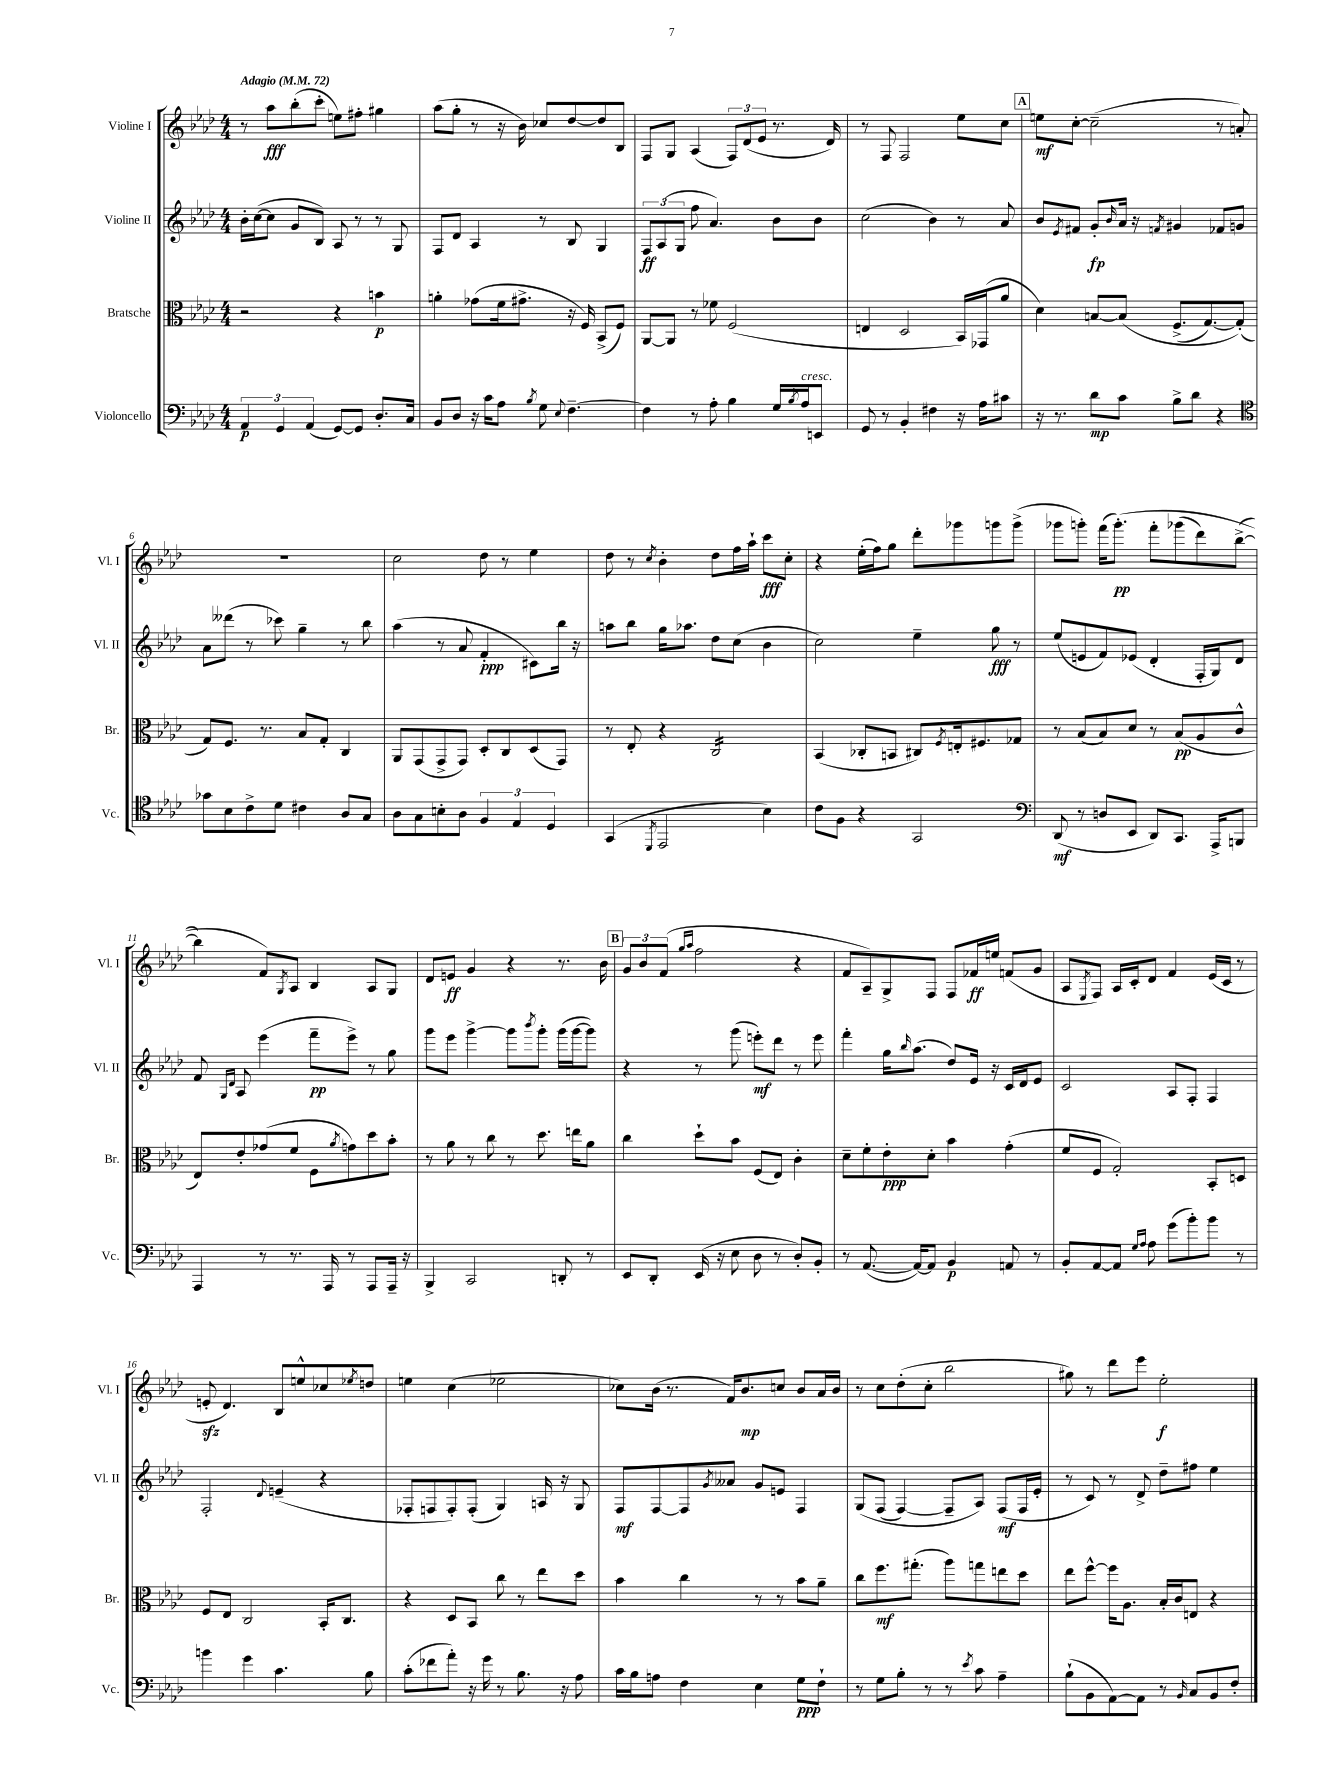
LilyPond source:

<<
\new StaffGroup <<
\new Staff = "s0" \with { instrumentName = "Violine I" shortInstrumentName = "Vl. I" } {
    \clef treble \key aes \major \numericTimeSignature \time 4/4 \tempo "Adagio" 4 = 72
    r8 aes''8\fff bes''8-.( c'''8-. e''8) fis''8-. gis''4 |
    aes''8( g''8-. r8 r16 bes'16) ces''8 des''8~ des''8 bes8 |
    f8 g8 aes4( \tuplet 3/2 { f8) des'8( ees'8 } r8. des'16) |
    r8 f8 f2 ees''8 c''8 |
    \mark \markup { \box "A" } e''8\mf c''8~-. c''2--( r8 a'8-.) |
    R1 |
    c''2 des''8 r8 ees''4 |
    des''8 r8 \acciaccatura { c''8 } bes'4-. des''8 f''16 aes''16-! c'''8\fff c''8-. |
    r4 ees''16-.( f''16) g''8 des'''8-. ges'''8 g'''8 g'''8->( |
    ges'''8 g'''8-.) f'''16( g'''8.-.\pp)\( f'''8-. ges'''8( des'''8) bes''8~->( |
    bes''4) f'8\) \acciaccatura { g8 } aes8 bes4 aes8 g8 |
    des'8 e'8\ff g'4 r4 r8. bes'16 |
    \mark \markup { \box "B" } \tuplet 3/2 { g'8 bes'8 f'8( } \grace { g''16 aes''16 } f''2 r4 |
    f'8 aes8--) g8-> f8 f8 fes'16\ff e''16 f'8( g'8 |
    aes8 \acciaccatura { ees8 } f8) aes16 c'16-. des'8 f'4 ees'16( c'16 r8 |
    e'8-.\sfz des'4.) bes8 e''8-^ ces''8 \acciaccatura { ees''8 } d''8 |
    e''4 c''4( ees''2 |
    ces''8) bes'16( r8. f'16) bes'8.\mp c''8 bes'8 aes'16 bes'16 |
    r8 c''8 des''8-.( c''8-. bes''2 |
    gis''8) r8 des'''8 ees'''8 ees''2-.\f \bar "|." |
}
\new Staff = "s1" \with { instrumentName = "Violine II" shortInstrumentName = "Vl. II" } {
    \clef treble \key aes \major \numericTimeSignature \time 4/4
    bes'16-. c''16~( c''8 g'8 bes8) aes8 r8 r8 g8 |
    f8 des'8 aes4 r8 bes8 g4 |
    \tuplet 3/2 { f8\ff aes8( g8 } f''8 aes'4.) bes'8 bes'8 |
    c''2( bes'4) r8 aes'8 |
    \mark \markup { \box "A" } bes'8 \acciaccatura { ees'8 } fis'8 g'8-.\fp \grace { bes'16 } aes'16 r16 \acciaccatura { f'8 } gis'4 fes'8 g'8 |
    aes'8 deses'''8( r8 ces'''8) g''4-- r8 bes''8 |
    aes''4( r8 aes'8 f'4-.\ppp cis'8) bes''16 r16 |
    a''8 bes''8 g''16 aes''8. des''8 c''8( bes'4 |
    c''2) ees''4-- g''8\fff r8 |
    ees''8( e'8 f'8) ees'8( des'4-. f16-. g16) des'8 |
    f'8 \grace { g16 des'16 } aes8 ees'''4( f'''8--\pp ees'''8->) r8 g''8 |
    g'''8 ees'''8 g'''4~-> g'''8 \acciaccatura { bes'''8 } g'''8-. g'''16( g'''16~ g'''8) |
    \mark \markup { \box "B" } r4 r8 g'''8( e'''8-.\mf) des'''8 r8 e'''8 |
    f'''4-. g''16 \grace { bes''16 } aes''8.( des''8) ees'16 r16 c'16 des'16 ees'8 |
    c'2 aes8 f8-. f4 |
    f2-. \appoggiatura { des'8 } e'4--( r4 |
    fes8-. f8 f8-.) f8-.( g4) a16 r16 g8 |
    f8\mf f8~ f8 \acciaccatura { g'8 } aeses'8 g'8 e'8 f4 |
    g8\( f8( f4~) f8-- aes8\) f8\mf( f16 ees'16-. |
    r8 c'8) r8 des'8-> des''8-- fis''8 ees''4 \bar "|." |
}
\new Staff = "s2" \with { instrumentName = "Bratsche" shortInstrumentName = "Br." } {
    \clef alto \key aes \major \numericTimeSignature \time 4/4
    r2 r4 b'4\p |
    a'4-. ges'8( f'16 gis'8.-> r16 f16) bes,8->( f8) |
    aes,8~ aes,8 r8 fes'8 f2( |
    e4 des2 bes,16) ges,16( aes'8 |
    \mark \markup { \box "A" } des'4) b8~ b8\( f8.->( g8.~) g8-.(\) |
    g8) f8. r8. bes8 g8-. c4 |
    aes,8 g,8( g,8-> g,8) des8-. c8 des8( g,8) |
    r8 ees8-. r4 c2:16 |
    bes,4( ces8-. b,8 cis8) \acciaccatura { f8 } e16-. fis8. ges8 |
    r8 bes8( bes8) des'8 r8 bes8\pp( aes8 c'8-^ |
    ees8) ees'8-. ges'8( f'8 f8 \acciaccatura { aes'8 } g'8) des''8 bes'8-. |
    r8 aes'8 r8 c''8 r8 des''8. e''16 aes'8 |
    \mark \markup { \box "B" } c''4 des''8-! bes'8 f8( ees8) c'4-. |
    des'8-- f'8-. ees'8-.\ppp des'8-. bes'4 g'4-.( |
    f'8 f8 g2-.) bes,8-. d8 |
    f8 ees8 c2 bes,16-. c8. |
    r4 des8 bes,8 c''8 r8 ees''8 des''8 |
    bes'4 c''4 r8 r8 bes'8 aes'8-- |
    c''8 f''8.\mf gis''8.-.( aes''8) g''8 e''8 des''8 |
    ees''8 f''8~-^ f''16 aes8. bes16-. c'16 e8 r4 \bar "|." |
}
\new Staff = "s3" \with { instrumentName = "Violoncello" shortInstrumentName = "Vc." } {
    \clef bass \key aes \major \numericTimeSignature \time 4/4
    \tuplet 3/2 { aes,4\p g,4 aes,4( } g,8~) g,8 des8.-. c16 |
    bes,8 des8 r16 c'16 aes8 \acciaccatura { bes8 } g8 \appoggiatura { ees8 } f4.~-- |
    f4 r8 aes8-. bes4 g16 \acciaccatura { bes8 } aes16^\markup { \italic "cresc." } e,8 |
    g,8 r8 bes,4-. fis4 r16 aes16 cis'8 |
    \mark \markup { \box "A" } r16 r8. des'8\mp c'8 bes8-> des'8 r4 |
    \clef tenor ges'8 bes8 c'8-> des'8 cis'4 aes8 g8 |
    aes8 g8 b8-. aes8 \tuplet 3/2 { f4 ees4 des4 } |
    g,4( \acciaccatura { des,8 } ees,2 bes4) |
    c'8 f8 r4 g,2 |
    \clef bass des,8\mf( r8 d8 ees,8 des,8) c,8. aes,,16-> b,,8 |
    aes,,4 r8 r8. aes,,16 r8 aes,,8 aes,,16-- r16 |
    bes,,4-> c,2 d,8-. r8 |
    \mark \markup { \box "B" } ees,8 des,8-. ees,16( r16 ees8 des8 r8 des8-.) bes,8-. |
    r8 aes,8.~( aes,16~) aes,8 bes,4\p a,8 r8 |
    bes,8-. aes,8~ aes,8 \grace { g16 aes16 } aes8 g'8( bes'8-.) bes'8 r8 |
    b'4 g'4 c'4. bes8 |
    c'8-.( fes'8 aes'8-.) r16 g'16 r8 bes8. r16 aes8 |
    c'16 bes16 a8 f4 ees4 g8\ppp f8-! |
    r8 g8 bes8-. r8 r8 \acciaccatura { ees'8 } c'8 aes4-- |
    bes8-!( bes,8 aes,8~) aes,8 r8 \grace { bes,16 } c8 bes,8 f8-. \bar "|." |
}
>>
>>
